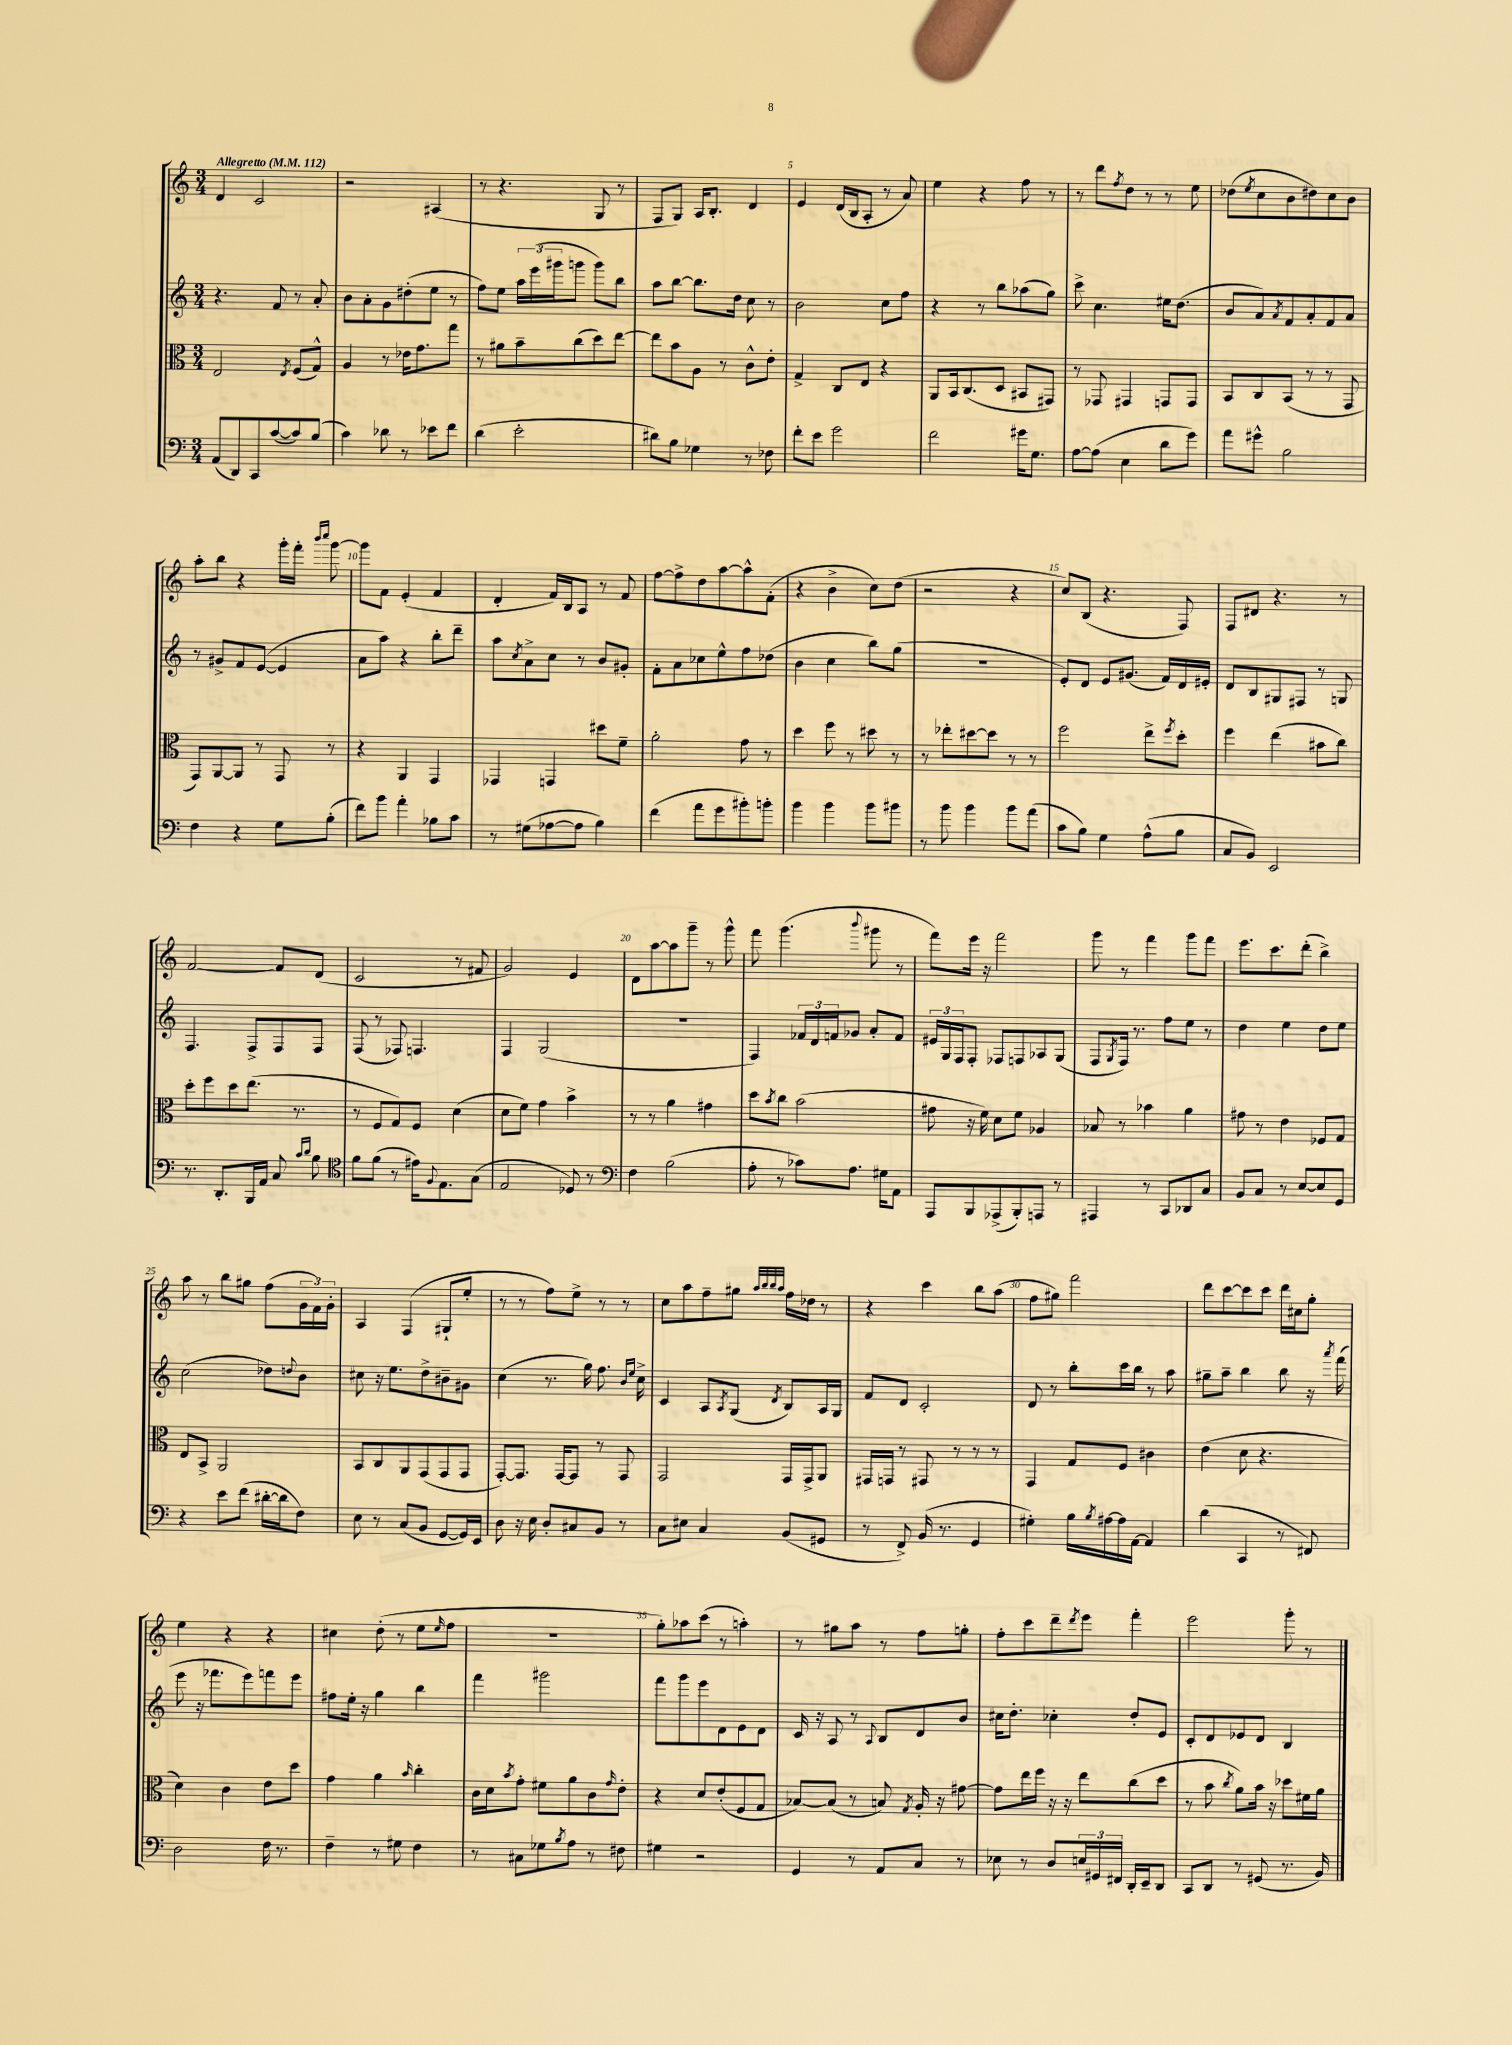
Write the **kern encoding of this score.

**kern	**kern	**kern	**kern
*part4	*part3	*part2	*part1
*staff4	*staff3	*staff2	*staff1
*clefF4	*clefC3	*clefG2	*clefG2
*k[]	*k[]	*k[]	*k[]
*M3/4	*M3/4	*M3/4	*M3/4
*MM112	*MM112	*MM112	*MM112
=1	=1	=1	=1
!	!	!	!LO:TX:a:B:t=Allegretto
(8AA/L	2E/	4.r	4d/
8DD/)	.	.	.
8CC/	.	.	2c/
([8c/	.	8f/	.
.	8qE/	.	.
8c/])	(8F/L	8r	.
(8B/J	8G^^/J)	8a'/	.
=2	=2	=2	=2
4c\)	4A/	8b\L	2r
.	.	8a'\	.
8d-X\	8r	8g\	.
8r	16e-X\KL	(8dd#X'\	.
.	8.g\	.	.
8e-X\L	.	8ee\J	(4A#X/
8f\J	8gg\J	8r	.
=3	=3	=3	=3
(4d\	8r	8ff\L)	8r
.	8a#X\L	8ee\J	4.r
2e'\	8b~\	24aa\LL	.
.	.	(24eee\	.
.	.	24ggg#X\J	.
.	(8cc\	8gggn\J	.
.	8dd\)	8ggg\L)	8G/
.	[8ee\J	8bb\J	8r
=4	=4	=4	=4
8d#X\L)	8ee\L]	8aa\L	8F/L
8B\J	8b\	[8bb\J	8G/J)
4G-X\	8A\J	8.bb\L]	16A/KL
.	.	.	8.B'/J
.	8r	.	.
.	.	16dd\Jk	.
8r	8c^^\L	8cc\	4d/
8F-X\	8e'\J	8r	.
=5	=5	=5	=5
8f'\L	4G^/	2b\	4e/
8e\J	.	.	.
2g\	8C/L	.	(16d/LL
.	.	.	16B/J
.	8E/J	.	8A'/J
.	4r	8cc\L	8r
.	.	8ff\J	8a/)
=6	=6	=6	=6
2f\	8AA/L	4r	4ee\
.	16BB/k	.	.
.	(8.C/	.	.
.	.	8r	4r
.	8D/J	8bb\L	.
16g#X\KL	8BB#X/L	(8aa-X\	8ff\
8.G\J	.	.	.
.	8GG#X/J)	8gg\J)	8r
=7	=7	=7	=7
[8A\L	8r	8ccc^\	8r
(8A\J]	8GG-X/	4.cc\	8ddd\L
.	.	.	8qff/
4E\	4GG#X/	.	8dd\J
.	.	.	8r
8d\L	8GGn/L	16ee#X\KL	8r
.	.	(8.dd\J	.
8g\J)	8GG/J	.	8ee\
=8	=8	=8	=8
8a\L	8BB/L	8b/L	(8dd-X\L
.	.	.	8qee/
8g#X^^\J	8C/	8a/)	8cc\
.	.	8qa/	.
2B\	(8BB/J	8f/	8b\
.	8r	8a'/	8dd#X\)
.	8r	8f/	8cc\
.	8GG/	8a/J	8b\J
!!LO:LB:g=z
=9	=9	=9	=9
4F\	8GG/L)	8r	8aa'\L
.	[8AA/	8g#X^/L	8bb\J
4r	8AA/J]	8f/	4r
.	8r	([8e/J	.
8G\L	8GG/	4e/]	16ggg'\LL
.	.	.	16fff'\JJ
.	.	.	16qqbbb/LL
.	.	.	16qqcccc/JJ
(8B'\J	8r	.	[8ggg\
=10	=10	=10	=10
8f\L)	4r	8a\L	8ggg\L]
8b\J	.	8aa\J)	8f\J
4a'\	4AA/	4r	(4e'/
8B-X\L	4GG/	8bb'\L	4f/
8c\J	.	8ddd~\J	.
=11	=11	=11	=11
8r	4GG-X/	8aa\L	4d'/
.	.	8qcc/	.
(8G#X\L	.	8a^\	.
[8A-X\	4GGn/	8cc\J	16f/LL)
.	.	.	16B/J
8A-\J]	.	8r	8A/J
4B\)	8dd#X\L	8b/L	8r
.	8f~\J	8g#X'/J	8f/
=12	=12	=12	=12
(4f\	2a'\	8f'\L	[8ff\L
.	.	8a\	8ff^\]
8a\L	.	8cc-X\	8dd\
8g\	.	8ee^^\	[8aa\
8b#X'\)	8g\	8ff\	8aa^^\]
8bn'\J	8r	(8dd-X\J	(8f'\J
=13	=13	=13	=13
4b\	4dd\	4b\	4r
4b\	8ff\	4cc\	4b^\
.	8r	.	.
8b\L	8dd#X\	8bb\L)	8cc\L)
8b#X\J	8r	(8gg\J	(8dd\J
=14	=14	=14	=14
8r	8r	2.r	2r
8b\	8ee-X'\L	.	.
4b\	[8dd#X\	.	.
.	8dd#\J]	.	.
8b\L	8r	.	4r
(8a\J	8r	.	.
=15	=15	=15	=15
8c\L	2ff\	8e'/L)	8cc/L)
8B\J)	.	8d/J	(8B/J
4G\	.	8e/L	4.r
.	.	(8.g#X/J	.
(8A^^\L	8ee^\L	.	.
.	.	16f/LL)	.
.	8qff/	.	.
8B\J	8dd'\J	16d/	8F/)
.	.	16e#X'/JJ	.
=16	=16	=16	=16
8C/L	4ff\	8d/L	8F/L
8BB/J)	.	8B/	8d#X/J
2EE/	(4ee\	8G#X/	4.r
.	.	8F#X/J	.
.	8b#X\L	8r	.
.	8cc\J)	8Gn/	8r
!!LO:LB:g=z
=17	=17	=17	=17
8.r	8dd'\L	4.F/	[2f/
.	8ff\	.	.
8.DD'/L	.	.	.
.	8dd\	.	.
16BBB/L	(8.ee\J	8F^/L	.
16AA/JJ	.	.	.
8C/	.	8F/	8f/L]
.	8.r	.	.
16qqc/LL	.	.	.
16qqd/JJ	.	.	.
8B\	.	8F/J	(8d/J
=18	=18	=18	=18
*clefC4	*	*	*
8f\L	8r	(8F/	2c/
(8f\J	8F/L	8r	.
8r	8G/)	8F-X/)	.
16e#X\KL)	8F/J	4.Fn/	.
8qqF/	.	.	.
8.E\	.	.	.
.	(4d\	.	8r
(8G\J	.	.	8f#X/
=19	=19	=19	=19
2E/	8d\L	4F/	2g/)
.	8f\J)	.	.
.	4g\	(2G/	.
8D-X/)	4b^\	.	4e/
8r	.	.	.
=20	=20	=20	=20
*clefF4	*	*	*
4F\	8r	2.r	8d\L
.	8r	.	[8aa\
(2B\	4a\	.	8aa\]
.	.	.	8ggg~\J
.	4g#X\	.	8r
.	.	.	8ggg^^\
=21	=21	=21	=21
8A'\	8dd\L	4F/)	8fff\
.	8qb/	.	.
8r	8cc\J	.	(4.ggg\
8c-X\L)	(2b\	24f-X/LL	.
.	.	24d/	.
.	.	24fn/J	.
8.A\J	.	8g-X/J	.
.	.	.	8qqbbb/
.	.	8a'/L	8ggg#X\
16G#X\KL	.	.	.
8AA\J	.	8f/J	8r
=22	=22	=22	=22
8AAA/L	8g#X\	24e#X/LL	8fff\L)
.	.	24G/	.
.	.	24F/J	.
8BBB/	16r	8F'/J	16eee\Jk
.	16f\)	.	16r
(8AAA-X^/	8d\L	8F-X/L	2fff\
8BBB'/)	8f\J	8Fn/	.
8AAAn/J	4A-X/	8A-X/	.
8r	.	(8G/J	.
=23	=23	=23	=23
4AAA#X/	8B-X/	8F/L	8ggg\
.	.	8qG/	.
.	8r	16F/Jk)	8r
.	.	8.r	.
8r	4b-X\	.	4fff\
8CC/L	.	8ff\L	.
8DD-X/	4a\	8ee\J	8ggg\L
8C/J	.	8r	8fff\J
=24	=24	=24	=24
8BB/L	8g#X\	4dd\	8.eee\L
8C/J	8r	.	.
.	.	.	8.ccc\
8r	4e\	4ee\	.
[8E/L	.	.	(8ddd'\J
8E/]	8F-X/L	8dd\L	4bb^\)
8GG/J	8G/J	8ee\J	.
!!LO:LB:g=z
=25	=25	=25	=25
4r	8E/L	(2cc\	8aa\
.	8BB^/J	.	8r
8e\L	2AA/	.	8bb\L
(8f\J	.	.	8gg#X\J
[16d#X'\LL	.	8dd-X\L)	(8ff\L
16d#\J]	.	.	.
.	.	8qqddn/	.
8F\J)	.	8b\J	24g\L
.	.	.	24f\)
.	.	.	24g'\JJ
=26	=26	=26	=26
8E\	8BB/L	8cc#X\	4A/
8r	8C/	16r	.
.	.	8.ee\L	.
(8C/L	8AA/	.	(4F/
8BB/J	(8GG/	8dd^\	.
[8GG/L	8GG/	8b#X~\	8G#X`/L
16GG/L])	8GG/J	8g#X\J	8ee'/J
16EE/JJ	.	.	.
=27	=27	=27	=27
8D\	[8GG'/L)	(4cc\	8r
16r	8.GG/J]	.	8r
16E\	.	.	.
8D'/L	.	8.r	8ff\L)
.	[16GG/KL	.	.
8C#X/	8GG/J]	.	8ee^\J
.	.	16gg\)	.
8BB/J	8r	8.ff\	8r
8r	8GG/	.	8r
.	.	16qqb/LL	.
.	.	16qqee/JJ	.
.	.	16cc^\	.
=28	=28	=28	=28
8C\L	2GG/	4c/	8cc\L
8E#X\J	.	.	8aa\
4C/	.	8A/L	8ff~\
.	.	8qA/	.
.	.	(8G/J	8gg#X\J
.	.	.	32qqaa/LLL
.	.	.	32qqbb/
.	.	.	32qqbb/
.	.	8qd/	32qqaa/JJJ
(8BB/L	16GG/LL	8B/L)	16ff\LL
.	16GG^/J	.	16dd-X\JJ
8GG#X/J	8AA/J	16A/L	8r
.	.	16G/JJ	.
=29	=29	=29	=29
8r	16GG#X/LL	8f/L	4r
.	16GGn/JJ	.	.
8FF^/)	8r	8d/J	.
(16BB/	8GG#X/	2c'/	4ccc\
8.r	.	.	.
.	8r	.	.
4GG/	8r	.	8bb\L
.	8r	.	(8aa\J
=30	=30	=30	=30
4G#X'\)	4GG/	8d/	8ff\L
.	.	8r	8gg#X\J)
16B\LL	8G/L	8bb'\L	2fff\
8qB/	.	.	.
[16A#X\	.	.	.
16A#\]	8F/J	16ccc\L	.
[16AA\JJ	.	16bb\JJ	.
4AA/]	4c#X\	8r	.
.	.	8aa\	.
=31	=31	=31	=31
(4d\	(4e\	8gg#X~\L	8ddd\L
.	.	8aa~\J	[8ccc\
4CC/	8d\	4bb\	8ccc\]
.	4.r	.	8ccc\J
8r	.	8bb\	16ddd\LL
.	.	.	16cc#X\J
8FF#X/)	.	16r	8gg'\J
.	.	8qaaa/	.
.	.	(16fff\	.
!!LO:LB:g=z
=32	=32	=32	=32
2D\	4d\)	8eee\	4ee\
.	.	16r	.
.	.	8.fff-X\L	.
.	4c\	.	4r
.	.	8eee\)	.
16F\	8e\L	8fffn\	4r
8.r	.	.	.
.	8dd\J	8eee\J	.
=33	=33	=33	=33
4F~\	4g\	8ff#X\L	4cc#X\
.	.	16ee'\Jk	.
.	.	16r	.
8r	4a\	4gg\	(8dd'\
8G#X\	.	.	8r
.	16qqb/	.	.
4F\	4cc'\	4bb\	8ee\L
.	.	.	16qqee/
.	.	.	8ff\J
=34	=34	=34	=34
8r	16c\LL	4fff\	2.r
.	16d\J	.	.
.	8qb/	.	.
8C#X\L	8g'\J	.	.
8G-X\	8f#X\L	2ggg#X\	.
8qB/	.	.	.
8A\J	8a\	.	.
8r	8c\	.	.
.	16qqg/	.	.
8F#X\	8e'\J	.	.
=35	=35	=35	=35
4G#X\	4r	8fff\L	8gg'\L)
.	.	8ggg\	8aa-X\
2r	8d/L	8eee\	(8ccc\J
.	(8e'/	8d\	8r
.	8F/	8e\	4aan'\)
.	8G/J	8d\J	.
=36	=36	=36	=36
4GG/	[8B-X/L)	16c/	8r
.	.	16r	.
.	(8B-/J]	8A/	8gg#X\L
8r	8r	8r	8aa\J
.	.	8qqA/	.
8AA/L	8Bn/)	8B/L	8r
.	8qG/	.	.
8C/J	16A'/	8d/	8ff\L
.	16r	.	.
8r	[8g#X\	8b/J	8ggn'\J
=37	=37	=37	=37
8E-X\	8g#\L]	16cc#X\KL	8ff'\L
.	.	8.dd'\J	.
8r	16ee\L	.	8ccc\
.	16ff\JJ	.	.
8D/L	16r	4cc-X'\	8ddd~\
.	16r	.	.
.	.	.	8qddd/
24En/L	8ee\L	.	8eee\J
24GG#X/	.	.	.
24FF#X/JJ	.	.	.
16DD'/LL	(8cc\	8dd'/L	4fff'\
16EE~/J	.	.	.
8DD/J	8dd\J	8e/J	.
=38	=38	=38	=38
8CC/L	8r	8c'/L	2eee\
8DD/J	8b\	8d/	.
.	8qcc/	.	.
8r	8a\L)	8e-X/	.
(8GG#X/	16b\Jk	8d/J	.
.	16r	.	.
8.r	8dd-X\L	4B/	8ggg'\
.	16f#X\L	.	8r
16BB/)	16a\JJ	.	.
==	==	==	==
*-	*-	*-	*-
